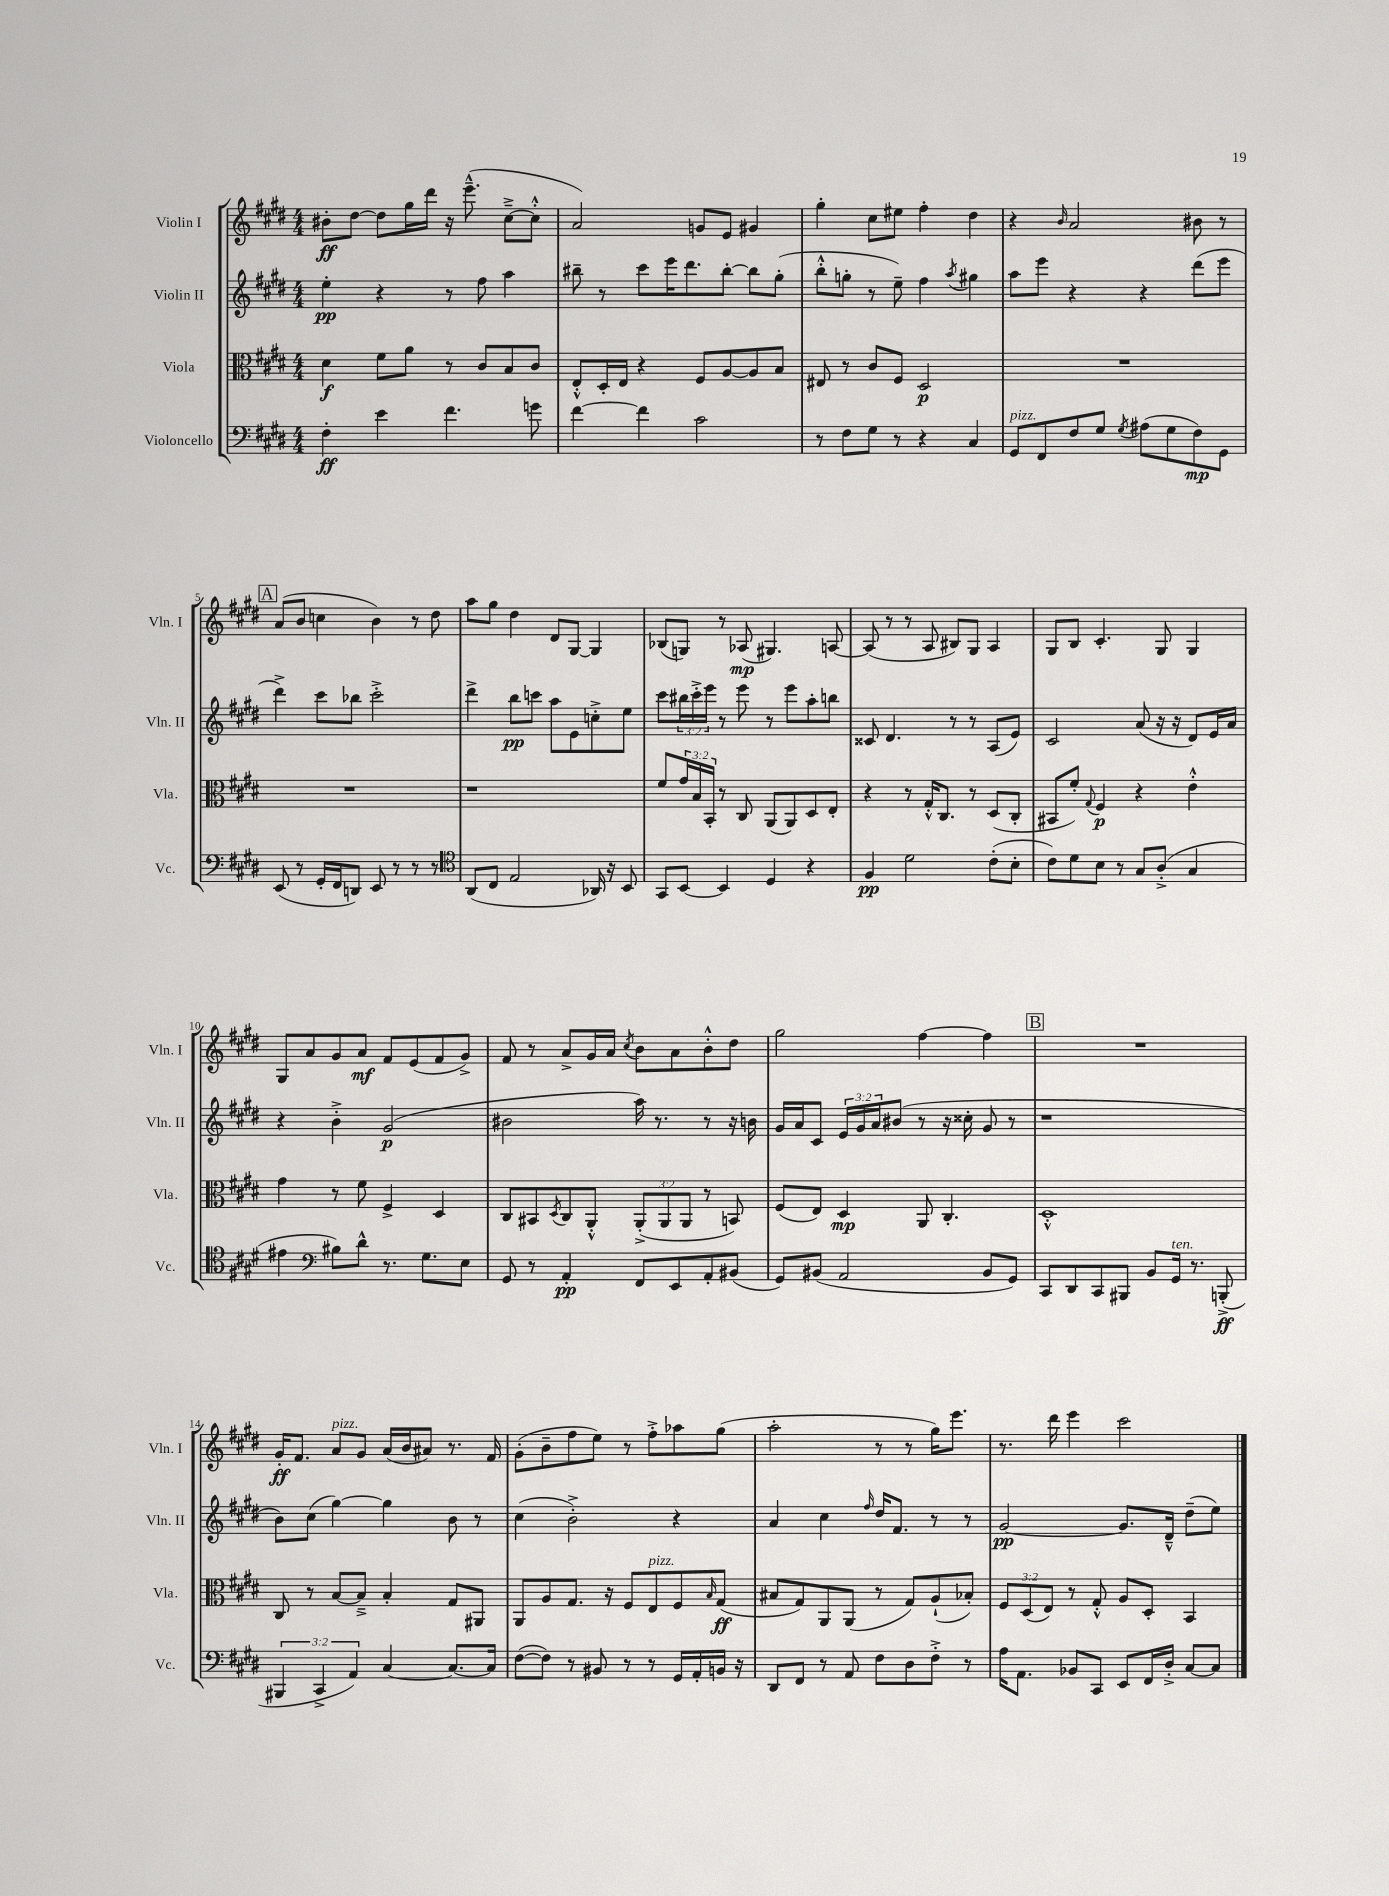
<<
\new StaffGroup <<
\new Staff = "s0" \with { instrumentName = "Violin I" shortInstrumentName = "Vln. I" } {
    \clef treble \key e \major \numericTimeSignature \time 4/4
    bis'8-.\ff dis''8~ dis''8 gis''16 dis'''16 r16 e'''8.---^( cis''8~---> cis''8-.-^ |
    a'2) g'8 e'8 gis'4 |
    gis''4-. cis''8 eis''8 fis''4-. dis''4 |
    r4 \grace { b'16 } a'2 bis'8 r8 |
    \mark \markup { \box "A" } a'8( b'8 c''4 b'4) r8 dis''8 |
    a''8 gis''8 dis''4 dis'8 gis8~ gis4 |
    bes8( g8) r8 aes8\mp( gis4.) a8~ |
    a8( r8 r8 a8 bis8) gis8 a4 |
    gis8 b8 cis'4.-. gis8 gis4 |
    gis8 a'8 gis'8 a'8\mf fis'8 e'8( fis'8 gis'8->) |
    fis'8 r8 a'8-> gis'16 a'16 \acciaccatura { cis''8 } b'8 a'8 b'8-.-^ dis''8 |
    gis''2 fis''4~ fis''4 |
    \mark \markup { \box "B" } R1 |
    gis'16-.\ff fis'8. a'8^\markup { \italic "pizz." } gis'8 a'16( b'16 ais'8) r8. fis'16 |
    gis'8-.( b'8-- fis''8 e''8) r8 fis''8-.-> aes''8 gis''8( |
    a''2-. r8 r8 gis''16) e'''8. |
    r8. dis'''16 e'''4 cis'''2 \bar "|." |
}
\new Staff = "s1" \with { instrumentName = "Violin II" shortInstrumentName = "Vln. II" } {
    \clef treble \key e \major \numericTimeSignature \time 4/4 \override Staff.TupletNumber.text = #tuplet-number::calc-fraction-text
    e''4-.\pp r4 r8 fis''8 a''4 |
    bis''8-- r8 cis'''8 e'''16 dis'''8. bis''8~-. bis''8 gis''8-.( |
    b''8-.-^ g''8-. r8 e''8--) fis''4 \acciaccatura { a''8 } gis''4 |
    a''8 e'''8 r4 r4 dis'''8( e'''8 |
    \mark \markup { \box "A" } dis'''4->) cis'''8 bes''8 cis'''2-.-> |
    dis'''4-> b''8\pp c'''8 a''8 e'8 c''8-.-> e''8 |
    cis'''8 \tuplet 3/2 { bis''16 cis'''16-.-> e'''16 } r8 e'''8 r8 e'''8 a''8-. b''8 |
    cisis'8 dis'4. r8 r8 a8( e'8) |
    cis'2 a'8( r16 r16 dis'8) e'16 a'16 |
    r4 b'4-.-> gis'2\p( |
    bis'2 a''16) r8. r8 r16 b'16 |
    gis'16 a'16 cis'8 \tuplet 3/2 { e'16 gis'16 a'16 } bis'8( r8 r16 cisis''16-. gis'8 r8 |
    \mark \markup { \box "B" } r1 |
    b'8) cis''8( gis''4~) gis''4 b'8 r8 |
    cis''4( b'2-.->) r4 |
    a'4 cis''4 \grace { fis''16 } dis''16 fis'8. r8 r8 |
    gis'2~\pp gis'8. dis'16---^ dis''8--( e''8) \bar "|." |
}
\new Staff = "s2" \with { instrumentName = "Viola" shortInstrumentName = "Vla." } {
    \clef alto \key e \major \numericTimeSignature \time 4/4 \override Staff.TupletNumber.text = #tuplet-number::calc-fraction-text
    dis'4\f fis'8 a'8 r8 cis'8 b8 cis'8 |
    e8-.-^ dis16-. e16 r4 fis8 a8~ a8 b8 |
    eis8 r8 cis'8 fis8 dis2\p |
    R1 |
    \mark \markup { \box "A" } R1 |
    r1 |
    fis'8 \tuplet 3/2 { gis'16 b16 b,16-. } r8 cis8 a,8( a,8) dis8 e8-. |
    r4 r8 gis16-.-^ cis8. r8 dis8( cis8-. |
    bis,8 fis'8-.) \appoggiatura { gis8 } fis4\p r4 e'4-.-^ |
    gis'4 r8 fis'8 fis4-> dis4 |
    cis8 bis,8 \acciaccatura { dis8 } cis8 a,8-.-^ \tuplet 3/2 { a,8-.->( a,8 a,8 } r8 b,8) |
    fis8( e8) dis4\mp a,8 cis4.-. |
    \mark \markup { \box "B" } dis1-.-^ |
    cis8 r8 b8~ b8---> b4-. gis8 ais,8 |
    a,8 a8 gis8. r16 fis8 e8^\markup { \italic "pizz." } fis8 \grace { b16 } gis8\ff( |
    bis8 gis8) a,8 a,8( r8 gis8) a8-!( bes8-.) |
    \tuplet 3/2 { fis8 dis8( e8) } r8 gis8-.-^ a8 dis8-. b,4 \bar "|." |
}
\new Staff = "s3" \with { instrumentName = "Violoncello" shortInstrumentName = "Vc." } {
    \clef bass \key e \major \numericTimeSignature \time 4/4 \override Staff.TupletNumber.text = #tuplet-number::calc-fraction-text
    fis4-.\ff e'4 fis'4. g'8 |
    fis'4~ fis'4 cis'2 |
    r8 fis8 gis8 r8 r4 cis4 |
    gis,8^\markup { \italic "pizz." } fis,8 fis8 gis8 \acciaccatura { gis8 } ais8( gis8 fis8\mp) gis,8 |
    \mark \markup { \box "A" } e,8( r8 gis,16-. fis,16 d,8) e,8 r8 r8 r8 |
    \clef tenor a,8( cis8 e2 aes,16) r16 b,8 |
    gis,8 b,8~ b,4 dis4 r4 |
    fis4\pp dis'2 cis'8-.( b8-. |
    cis'8) dis'8 b8 r8 gis8 a8-.->( gis4 |
    eis'4 \clef bass bis8) dis'8-^ r8. gis8. e8 |
    gis,8 r8 a,4-.\pp fis,8 e,8 a,8-. bis,8( |
    gis,8) bis,8( a,2 bis,8 gis,8) |
    \mark \markup { \box "B" } cis,8 dis,8 cis,8 bis,,8 b,8 gis,16^\markup { \italic "ten." } r8. b,,8-.->\ff( |
    \tuplet 3/2 { bis,,4 cis,4-> a,4) } cis4~ cis8.~ cis16 |
    fis8~( fis8) r8 bis,8 r8 r8 gis,16 a,16-. b,16 r16 |
    dis,8 fis,8 r8 a,8 fis8 dis8 fis8-.-> r8 |
    a16 a,8. bes,8 cis,8 e,8 fis,16 dis16-.-> cis8~ cis8 \bar "|." |
}
>>
>>
